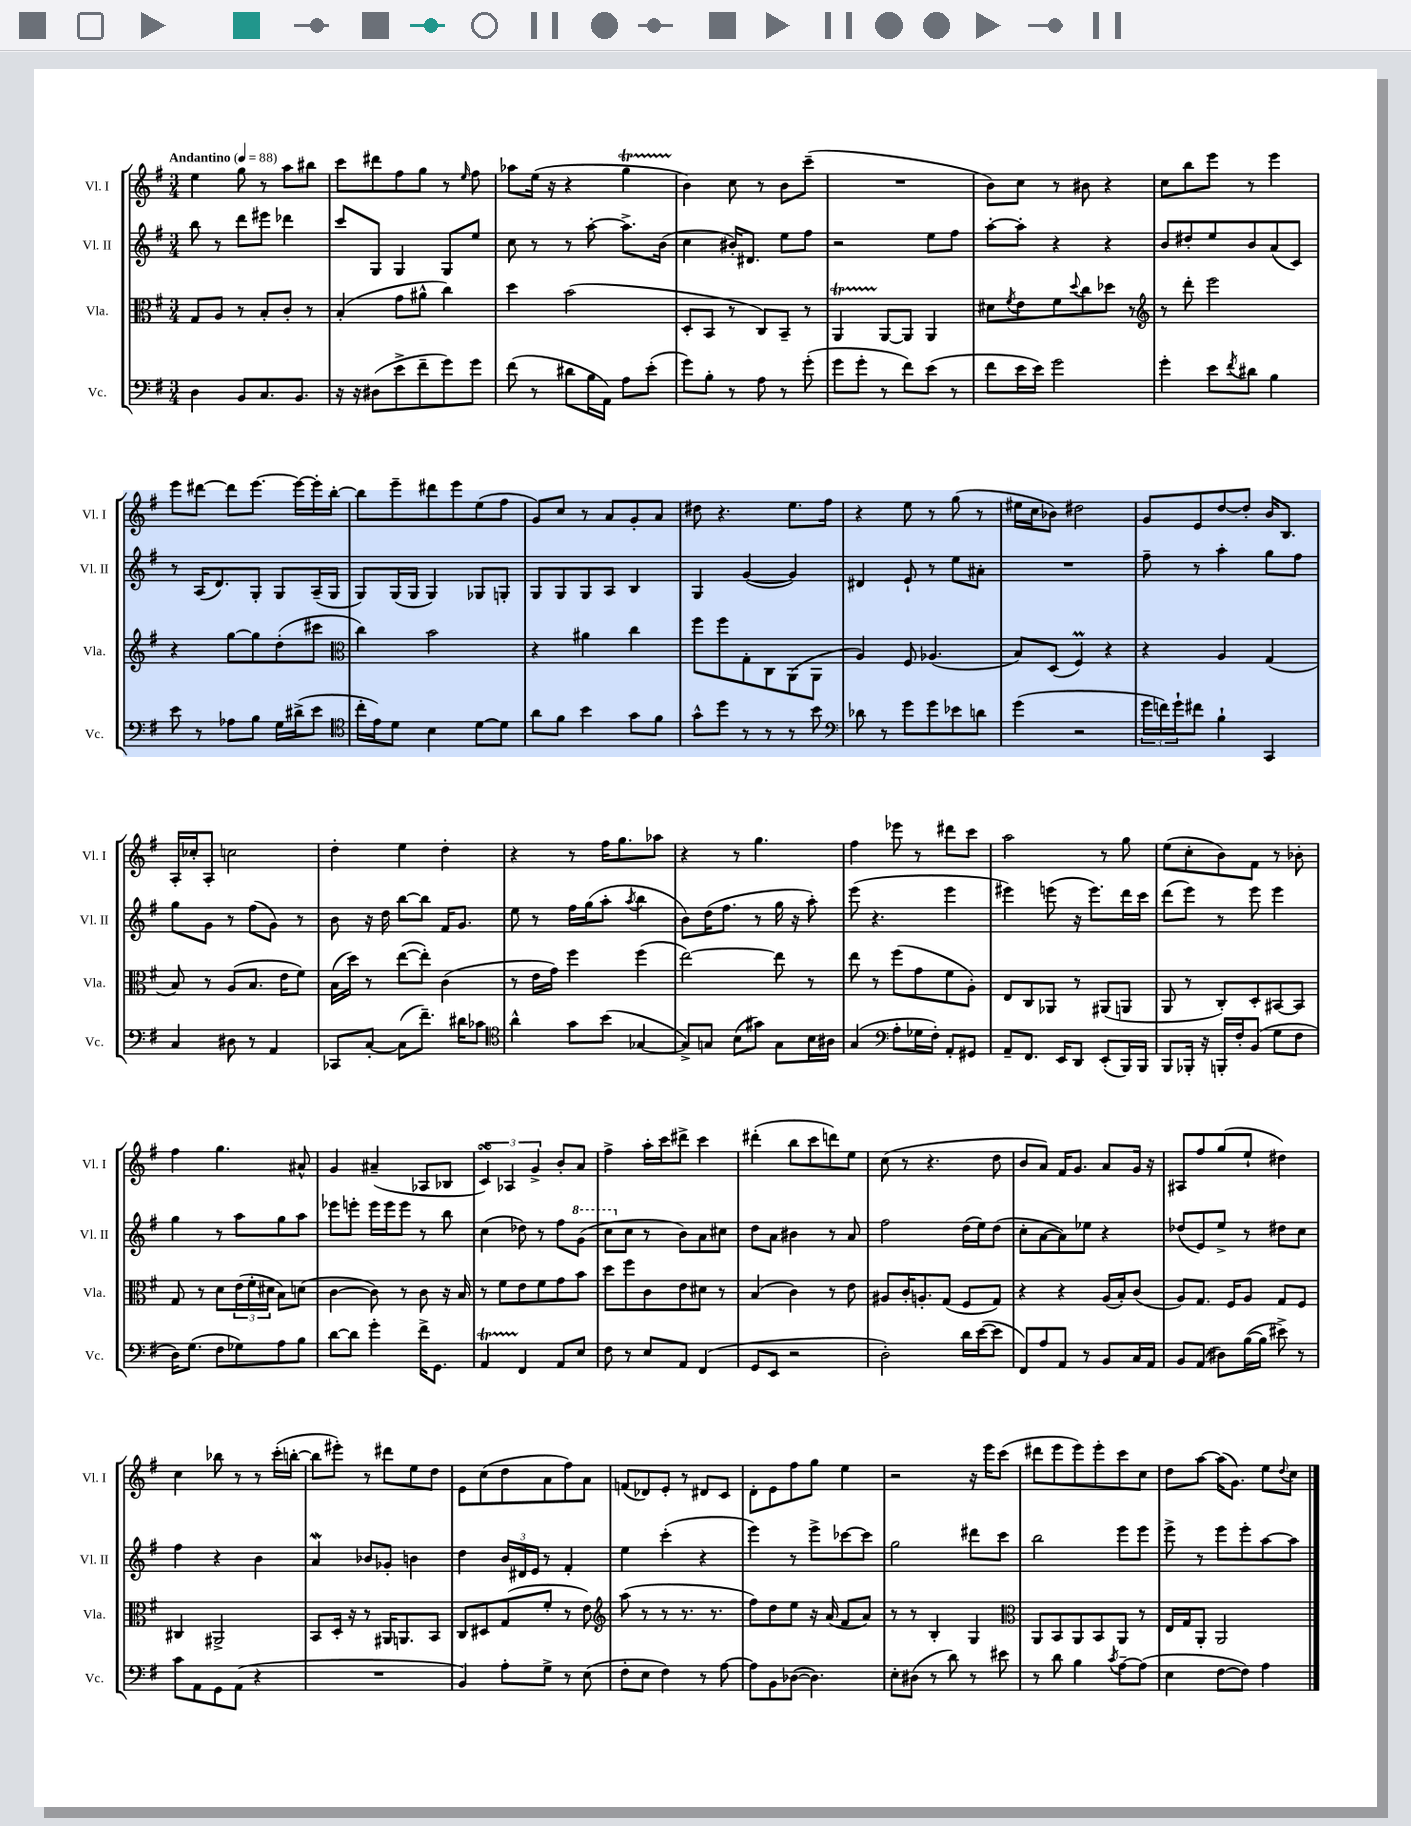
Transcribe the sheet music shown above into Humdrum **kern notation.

**kern	**kern	**kern	**kern
*staff4	*staff3	*staff2	*staff1
*clefF4	*clefC3	*clefG2	*clefG2
*k[f#]	*k[f#]	*k[f#]	*k[f#]
*M3/4	*M3/4	*M3/4	*M3/4
*MM88	*MM88	*MM88	*MM88
4D	8G	8bb	4ee
.	8A	8r	.
8BB	8r	8ddd	8gg
8.C	8B'	8eee#	8r
.	8c'	4ddd-	8aa
8.BB	.	.	.
.	8r	.	8bb#
=	=	=	=
16r	(4B'	8ccc	8ccc
16r	.	.	.
(8D#	.	8G	8ddd#
8e^	8g	4G	8ff#
8f#~	8a#^^	.	8gg
8g)	4cc)	8G	8r
.	.	.	16qqee
8g	.	8ee	8ff#
=	=	=	=
(8f#	4dd	8cc	8aa-
8r	.	8r	(16ee
.	.	.	16r
8d#	(2b	8r	4r
16B	.	[8aa'	.
16AA)	.	.	.
8A	.	8.aa^]	4gg
(8e'	.	.	.
.	.	(16b	.
=	=	=	=
8g)	8D'	4cc	4b)
8B'	8BB	.	.
8r	8r	16b#')	8cc
.	.	8.d#	.
8A	8C)	.	8r
8r	8BB~	8ee	8b
(8g'	8r	8ff#	(8ccc~
=	=	=	=
8g	4AA	2r	2.r
8g'	.	.	.
8r	[8AA	.	.
8f#)	8AA]	.	.
(8e	4AA	8ee	.
8r	.	8ff#	.
=	=	=	=
8f#	8d#	[8aa'	8b)
.	8qf#	.	.
16e	8e	8aa']	8cc
16e)	.	.	.
2g	8f#	4r	8r
.	8qqdd	.	.
.	8cc	.	8b#
.	8dd-	4r	4r
.	8r	.	.
=	=	=	=
*	*clefG2	*	*
4g'	8r	8b	8cc
.	8ddd'	8dd#'	8bb
8e	2eee	8ee	8eee
8qf#	.	.	.
8d#	.	8b	8r
4B	.	(8a	4eee
.	.	8c)	.
=	=	=	=
8e	4r	8r	8eee
8r	.	(16A	[8ddd#
.	.	8.d)	.
8A-	[8gg	.	8ddd#]
8B	8gg]	8G'	[8.eee
16G	(8dd'	8G	.
(16d#^	.	.	16eee_
8e	8ccc#	(16A~	16eee']
.	.	16G	[16bb'
=	=	=	=
*clefC4	*clefC3	*	*
16cc'	4cc)	8G)	8bb]
16e)	.	.	.
8d	.	(16G	8eee~
.	.	16G	.
4B	2b	4G)	8ddd#
.	.	.	8eee
[8d	.	8G-	(8ee
8d]	.	8G'	8ff#
=	=	=	=
8a	4r	8G	8g)
8f#	.	8G	8cc
4b	4a#	8G	8r
.	.	8A	8a
8g	4cc	4B	8g'
8f#	.	.	8a
=	=	=	=
8g^^	8ff#	4G	8dd#
8dd	8ff#	.	4.r
8r	8G'	([4g	.
8r	8C	.	.
8r	(8AA	4g])	8.ee
8b	8AA	.	.
.	.	.	16ff#
=	=	=	=
*clefF4	*	*	*
8d-	4A)	4d#	4r
8r	.	.	.
8g	8F#	8e`	8ee
8g	(4.A-	8r	8r
8e-	.	8ee	(8gg
8d	.	8a#'	8r
=	=	=	=
(4g	8B)	2.r	16ee#
.	.	.	16cc
.	(8D	.	8b-)
2r	4F#)	.	2dd#
.	4r	.	.
=	=	=	=
24g	4r	8ff#~	8g
24f)	.	.	.
24g`	.	.	.
8f#	.	8r	8e
4B`	4A	4aa'	[8dd
.	.	.	8dd']
4CC	(4G	8gg	16b
.	.	.	8.B
.	.	8ff#	.
=	=	=	=
4C	8B)	8gg	16A'
.	.	.	16cc-'
.	8r	8g	8A'
8D#	(8A	8r	2cc
8r	8.B	(8ff#	.
4AA	.	8g)	.
.	16e	.	.
.	8f#)	8r	.
=	=	=	=
8CC-	(16B	8b	4dd'
.	16dd)	.	.
[8C'	8r	16r	.
.	.	16dd	.
(8C]	([8ee	[8bb	4ee
8.f#~)	8ee'])	8bb]	.
.	(4c	16f#	4dd'
16d#	.	8.g	.
8c-	.	.	.
=	=	=	=
*clefC4	*	*	*
4a^^	8r	8ee	4r
.	16e	8r	.
.	16g)	.	.
8g	4ff#	16ff#	8r
.	.	(16gg	.
(8b	.	8aa'	16ff#
.	.	.	8.gg
.	.	8qaa	.
[4G-	(4ff#	4bb	.
.	.	.	8aa-
=	=	=	=
8G-^])	[2ee)	8b)	4r
8G	.	(16dd	.
.	.	8.ff#	.
(8B	.	.	8r
8g#)	.	8r	4.gg
8G	8ee]	16gg	.
.	.	16r	.
16B	8r	8aa')	.
16A#	.	.	.
=	=	=	=
(4G	8ee	(8eee	4ff#
.	8r	4.r	.
*clefF4	*	*	*
8A'	(8ff#	.	8eee-
16G-	8g	.	8r
16F#')	.	.	.
8AA'	8f#	4eee	8ddd#
8GG#	8A')	.	8ccc
=	=	=	=
8AA~	8E	4eee#)	2aa
8.FF#	8C	.	.
.	8AA-	(8eee	.
16EE	.	.	.
8DD	8r	16r	.
.	.	8.eee)	.
(8EE'	(8AA#	.	8r
16BBB)	8AA	16ddd	8gg
16BBB	.	16ccc	.
=	=	=	=
8BBB	8AA	(8ddd	(8ee
16BBB-'	8r	8eee)	8cc'
16r	.	.	.
16BBB'	8C')	8r	8b)
16F#'	.	.	.
(8BB	8D'	8eee	8f#
8G	[8BB#	4eee	8r
8F#	8BB#]	.	8b-'
=	=	=	=
16D)	8G	4gg	4ff#
(8.G	.	.	.
.	8r	.	.
8F#	8d	8r	4.gg
8G-)	(24e	8aa	.
.	24f#'	.	.
.	24d#	.	.
8A	8B)	8gg	.
8B	(8d	8aa	8a#^^
=	=	=	=
[8d	[4c	8eee-	4g
8d]	.	8eee'	.
4g'	8c])	16eee	(4a#~
.	.	16eee	.
.	8r	8eee	.
16f#^	8c	8r	8A-
8.GG	.	.	.
.	16r	8bb	8B-
.	16B	.	.
=	=	=	=
4AA	8r	(4cc	6c)
.	8f#	.	.
.	.	.	6A-
4FF#	8e	8dd-)	.
.	.	.	6g^
.	8f#	8r	.
8AA	8g	8ff#	8b'
8E	8b	(8gg	8a
=	=	=	=
8F#	8dd	8ccc	4ff#^
8r	8ff#	8cc	.
8E	8c	8r	16aa'
.	.	.	16ccc
8AA	8e	8b)	8ddd#^
(4FF#	8d#	8a	4ccc
.	8r	8cc#	.
=	=	=	=
8GG	(4B	8dd	(4ddd#'
8EE	.	8a	.
2r	4c)	4b#	8bb
.	.	.	8ccc
.	8r	8r	8ddd)
.	8e	8a	8ee
=	=	=	=
2D')	8A#	2ff#	(8cc
.	16c'	.	8r
.	8.A'	.	.
.	.	.	4.r
.	(8G	.	.
16d	8F#	(16dd	.
([16e	.	16ee)	.
8e]	8G)	(8dd	8dd
=	=	=	=
8FF#)	4r	8cc'	8b
8A	.	[8a	8a)
8AA	4r	8a])	16f#
.	.	.	8.g
8r	.	8ee-	.
8BB	(16A	4r	8a
.	16B')	.	.
16C	(8c	.	16g
16AA	.	.	16r
=	=	=	=
8BB	8A)	(8dd-	8A#
(8AA	8.G	8e)	8ff#
8D#)	.	8ee^	(8gg
.	16F#	.	.
([16B	8A	8r	8ee`
16B]	.	.	.
8e#^)	8G	8dd#	4dd#)
8r	8F#	8cc	.
=	=	=	=
8c	4C#	4ff#	4cc
8AA	.	.	.
8GG	2AA#^	4r	8bb-
(8AA	.	.	8r
4r	.	4b	8r
.	.	.	(16ccc'
.	.	.	[16bb'
=	=	=	=
2.r	8BB	4a	8bb]
.	16D'	.	8eee#')
.	16r	.	.
.	8r	8b-	8r
.	16AA#	8g-'	8ddd#
.	8.AA	.	.
.	.	4b	8ee
.	8BB	.	8dd
=	=	=	=
4BB)	8C	4dd	8e
.	8D#	.	(8cc
8A'	(8G	24b	8dd
.	.	24d#	.
.	.	24e	.
8G^	8f#'	8r	8a
8r	8r	4f#'	8ff#)
(8E	8e)	.	8a
=	=	=	=
*	*clefG2	*	*
8F#'	(8aa	4ee	(8f
8E	8r	.	8d-)
4F#)	8r	(4ccc'	8e'
.	8.r	.	8r
8r	.	4r	8d#
.	8.r	.	.
[8A	.	.	8c
=	=	=	=
8A]	8ff#)	4eee)	8d'
8BB	8dd	.	8e
([8D-	8ee	8r	8ff#
4.D-])	16r	8eee^	8gg
.	(16a	.	.
.	8f#	[8ccc-	4ee
.	8a)	8ccc-]	.
=	=	=	=
8E'	8r	2gg	2r
(8D#	8r	.	.
8r	4B'	.	.
8d)	.	.	.
8r	4G	8ddd#	16r
.	.	.	16eee
8e#	.	8ccc	(8ccc
=	=	=	=
*	*clefC3	*	*
8r	8AA	2bb	8ddd#
8d	8BB	.	8eee
4B	8AA	.	8eee)
.	8BB	.	8eee'
8qc	.	.	.
[8A~	8AA	8eee	8ccc
(8A]	8r	8eee	8cc
=	=	=	=
4E	16E	8eee^	8dd
.	16G	.	.
.	8AA'	8r	[8aa
[8F#	2AA	8eee	(16aa]
.	.	.	8.g)
8F#])	.	8eee'	.
4A	.	[8aa	8ee
.	.	.	8qqdd
.	.	8aa]	8cc
==	==	==	==
*-	*-	*-	*-
